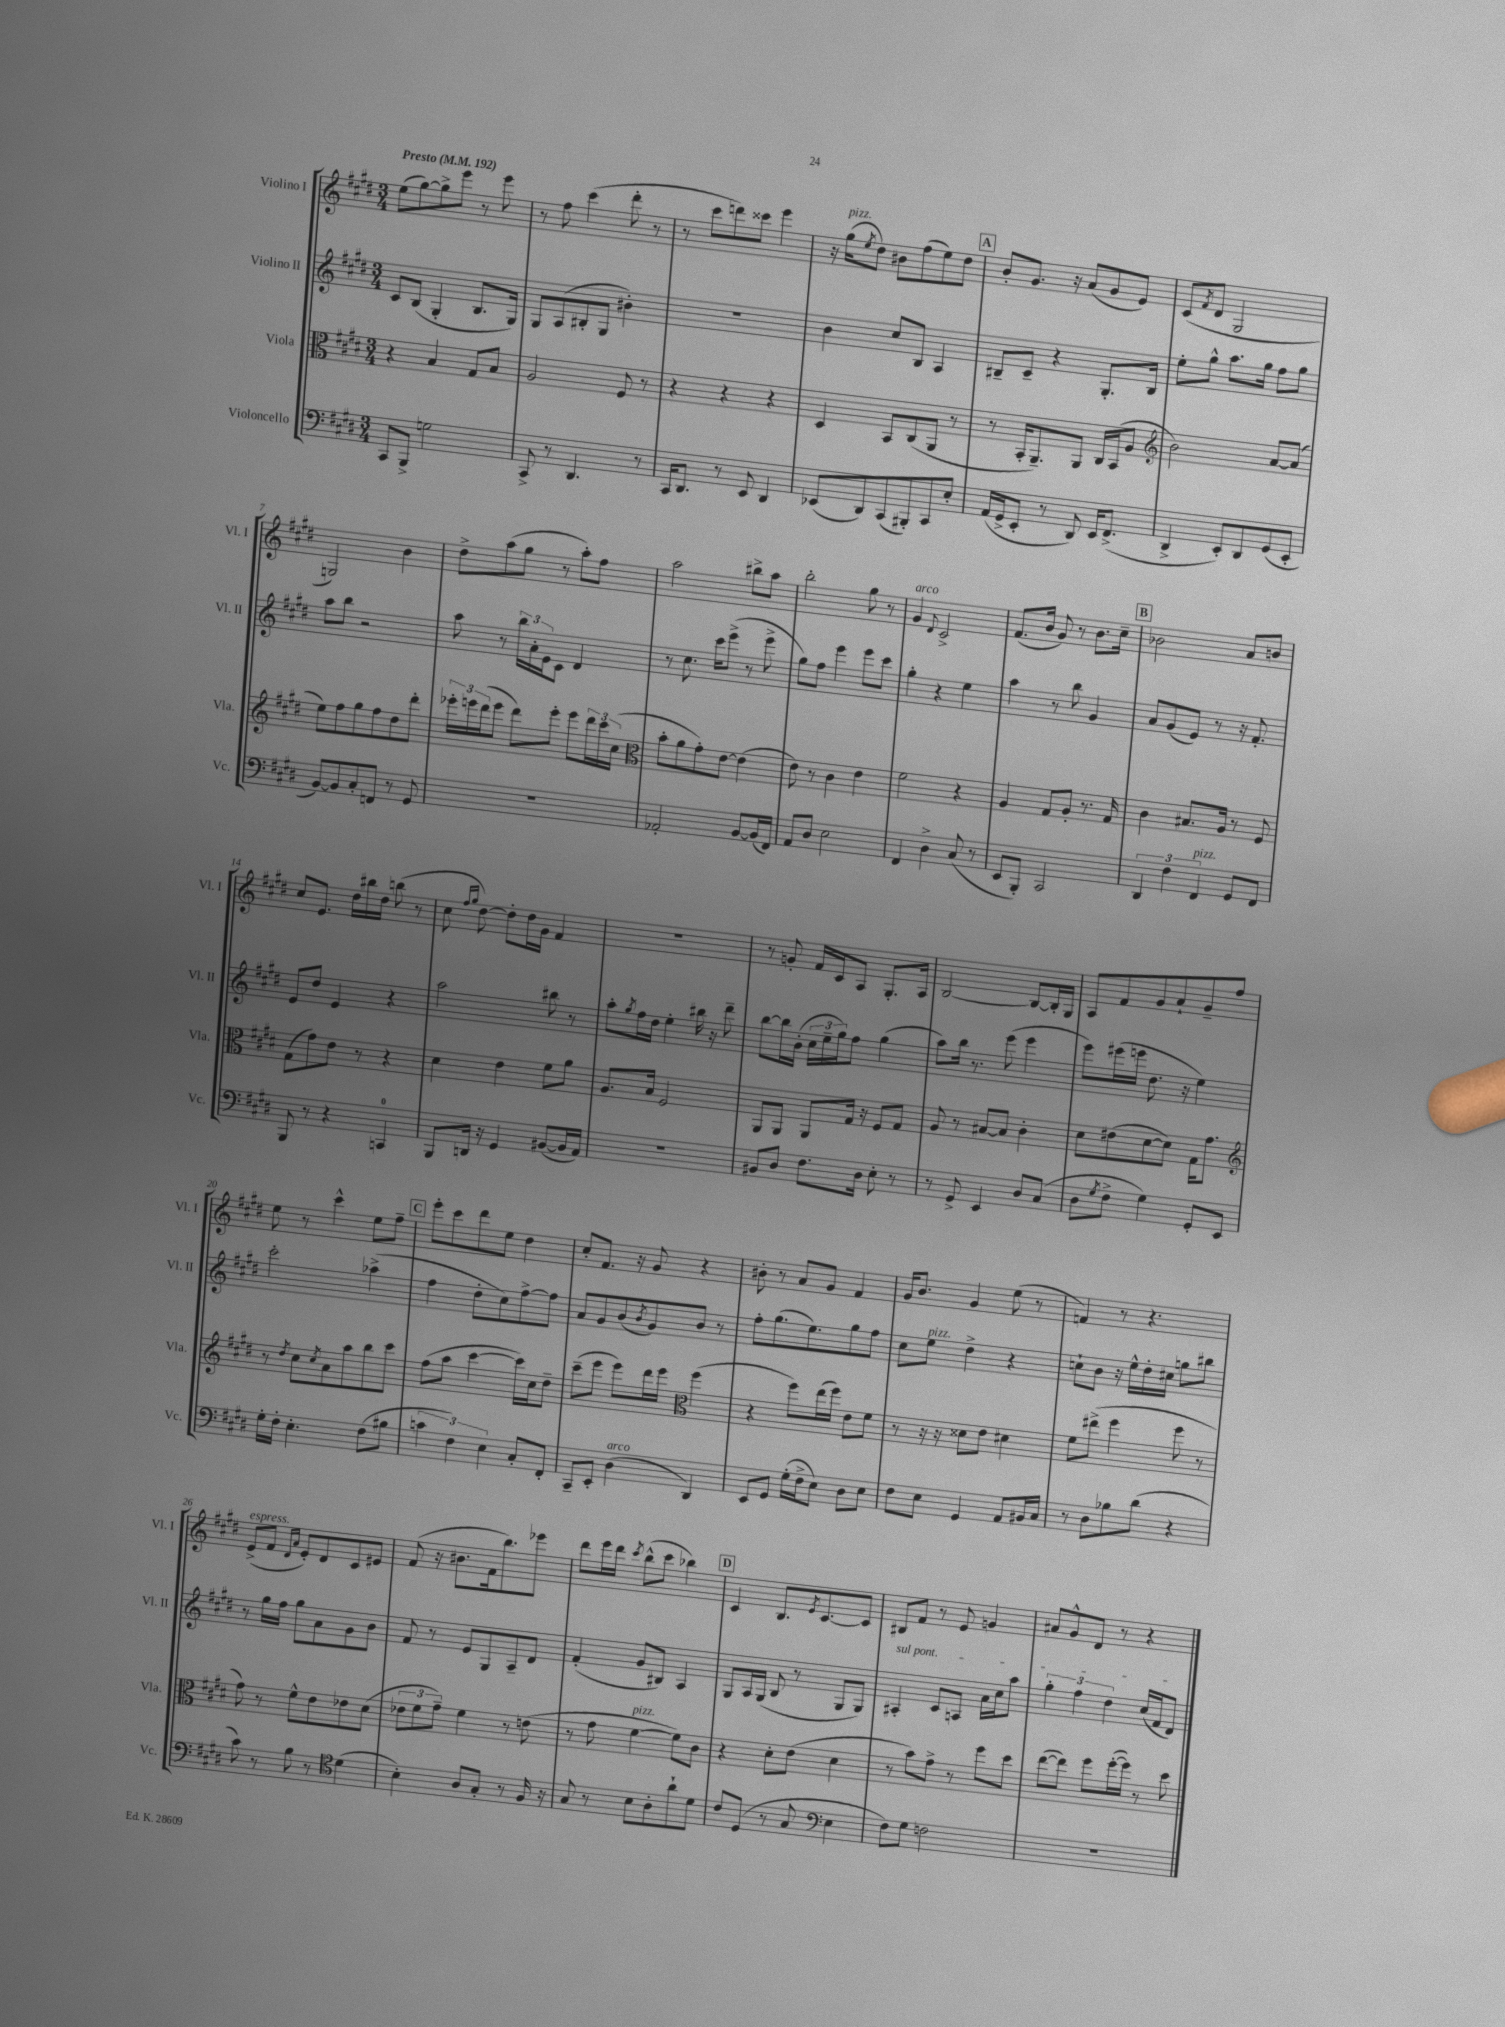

**kern	**kern	**kern	**kern
*staff4	*staff3	*staff2	*staff1
*clefF4	*clefC3	*clefG2	*clefG2
*k[f#c#g#d#]	*k[f#c#g#d#]	*k[f#c#g#d#]	*k[f#c#g#d#]
*M3/4	*M3/4	*M3/4	*M3/4
*MM192	*MM192	*MM192	*MM192
8CC#	4r	8c#	(8ee
8BBB^	.	(8B	[8gg#)
2G	4B	4G#'	8gg#^]
.	.	.	8eee
.	8G#	8.B	8r
.	8B	.	8eee
.	.	16G#)	.
=	=	=	=
8CC#^	2A	8G#	8r
8r	.	(8A	8ff#
4.DD#	.	8B#'	(4ccc#
.	.	8G#	.
.	8F#	4b#')	8ddd#'
8r	8r	.	8r
=	=	=	=
16CC#	4r	2.r	8r
8.DD#	.	.	.
.	.	.	8ccc#
8r	4r	.	8ddd)
8EE	.	.	8ccc##
4DD#	4r	.	4eee
=	=	=	=
(8EE-	4D#	4b	16r
.	.	.	(16gg#
.	.	.	8qee
8DD#)	.	.	8dd#)
(8CC#	8BB	8cc#	8b#
8BBB#')	(8C#	8B	(8ff#
8CC#	8AA	4A	8ee)
8E'	8r	.	8dd#
=	=	=	=
(16AA	8r	8B#~	8b'
16GG#^	.	.	.
8EE'	16BB'	8c#~	8.g#
.	8.AA~)	.	.
8r	.	4r	.
.	.	.	16r
8DD#)	8AA	.	(8a
16EE	16C#	8.G#'	8g#
(8.FF#^	(16BB	.	.
.	8A	.	8e)
.	.	16B#	.
=	=	=	=
*	*clefG2	*	*
4DD#^	2b)	8ee'	(8c#
.	.	.	8qf#
.	.	8gg#^^	8d#
8EE')	.	8.aa	2G#
8DD#	.	.	.
.	.	16gg#	.
(8GG#	[8a	8ff#	.
8EE'	(8a]	8gg#	.
=	=	=	=
[8BB)	8ee)	8aa	2G)
8BB]	8ff#	8bb	.
8C#'	8gg#	2r	.
8FF	8ff#	.	.
8r	8dd#	.	4b
8GG#	8ddd#'	.	.
=	=	=	=
2.r	24eee-'	8aa	8dd#^
.	24eee	.	.
.	(24ddd#	.	.
.	8eee	8r	(8aa
.	8ddd#)	24bb	8gg#
.	.	24a'	.
.	.	24e	.
.	8eee'	8c#	8r
.	8eee	4d#	8aa')
.	24ddd#	.	8ff#
.	24ccc#	.	.
.	(24cc#	.	.
=	=	=	=
*	*clefC3	*	*
2AA-'	8b'	8r	2aa
.	8a	8.cc#	.
.	8g#')	.	.
.	.	16ccc#	.
.	[8e	(8eee^	.
[8BB	(4e]	8r	8bb#^
(16BB]	.	8eee^	8aa
16FF#)	.	.	.
=	=	=	=
8AA	8e)	8gg#)	2bb'
8D#	8r	8ff#	.
2E	4c#	4eee	.
.	4e	8eee	8gg#
.	.	8ccc#	8r
=	=	=	=
4FF#	2f#	4gg#'	4g#
.	.	.	8qqd#
4D#^	.	4r	2c#^
(8C#	4r	4ee	.
8r	.	.	.
=	=	=	=
8EE	4A	4aa	(8.f#
8BBB')	.	.	.
.	.	.	16b
2CC#	8G#	8r	8g#)
.	8A'	8bb	8r
.	8.r	4g#	8.b
.	16G#	.	16cc#~
=	=	=	=
6DD#	4c#	8a	2b-
.	.	(8g#	.
6F#	.	.	.
.	8.B#	8e)	.
6FF#	.	.	.
.	.	8r	.
.	16A	.	.
8GG#	8r	16r	8a
.	.	8.f#'	.
8FF#	8F#	.	8b
=	=	=	=
8BBB	(8G#	8e	8cc#
8r	8g#)	8dd#	8.e
4r	8e	4e	.
.	.	.	16dd#
.	8r	.	16bb#
.	.	.	16dd#
4CC	4r	4r	(8bb
.	.	.	8r
=	=	=	=
8BBB	4d#	2aa	8cc#
.	.	.	16qqff#
.	.	.	16qqgg#
16DD	.	.	[8dd#)
16r	.	.	.
4GG#	4e	.	8dd#']
.	.	.	16dd#
.	.	.	16g#
([8BB#	8f#	8bb#	4f#
16BB#]	8a	8r	.
16AA)	.	.	.
=	=	=	=
2.r	8.A	8aa'	2.r
.	.	8qgg#	.
.	.	16ff#	.
.	16B	16dd#	.
.	2F#	4ee'	.
.	.	16bb#	.
.	.	16r	.
.	.	8ddd#~	.
=	=	=	=
8BB#	8AA	[8bb	8r
8D#	8AA	16bb]	8g'
.	.	(16b'	.
8.F#	8AA	24cc#	16f#
.	.	24ee~	.
.	.	.	16c#
.	.	24gg#)	.
.	16G#	8ff#	8A
16D#	16r	.	.
8E'	8F#	(4gg#	8.G#'
8r	8G#	.	.
.	.	.	16A
=	=	=	=
8r	8A	8aa)	[2B
8GG#^	8r	16bb	.
.	.	8.r	.
4EE	[8B#	.	.
.	8B#]	(8eee	.
8D#	4c#'	4eee	8B_
(8C#	.	.	16B']
.	.	.	16G#
=	=	=	=
8D#	8d#	8eee)	8A
8qG#	.	.	.
8F#^	(8e#	(16eee#	8f#
.	.	16eee	.
4G#)	[8d#	8.dd#	8g#
.	8d#])	.	8a`
.	.	16r	.
8GG#'	16G#	4ee)	8g#~
.	8.g#	.	.
8EE	.	.	8ff#
=	=	=	=
*	*clefG2	*	*
16G#'	8r	2ccc#'	8ee
16F#'	.	.	.
.	8qdd#	.	.
4.E'	8cc#	.	8r
.	8qcc#	.	.
.	8a	.	4ccc#^^
.	8aa	.	.
(8F#	8bb	(4aa-^	8ee
8B#	8ccc#	.	8ff#~
=	=	=	=
6c	(8ff#	4ff#	8eee'
.	8aa	.	8ccc#
6F#)	.	.	.
.	[4ccc#	8dd#'	8ddd#
6E	.	.	.
.	.	8cc#)	8ee
8C#'	16ccc#])	[8ff#^	4dd#
.	16cc#	.	.
8FF#'	8dd#~	8ff#]	.
=	=	=	=
8CC#~	(8ccc#~	8a	8cc#'
8EE'	8eee	8g#	8.f#
(4D#	8eee)	(8b	.
.	.	.	16r
.	.	8qb	.
.	16ddd#	8g#)	8g#
.	16eee	.	.
*	*clefC3	*	*
4DD#)	(4ff#	8b	4r
.	.	8r	.
=	=	=	=
8EE	4r	8ff#'	8b#'
8GG#	.	(8.gg#	8r
(16G#'	8ff#)	.	8a
16F#^	.	8.ee)	.
8E)	(16ee	.	8g#
.	16ff#)	.	.
8D#	8e	8gg#	4f#
8E	8f#	8ff#	.
=	=	=	=
8F#	8r	8cc#	16g#
.	.	.	8.b
8E	16r	8ee	.
.	16r	.	.
4GG#	8d##	4dd#^	4g#
.	8e	.	.
8AA	4d#	4r	(8ee
16BB#	.	.	8r
16C#	.	.	.
=	=	=	=
8r	8f#	8cc`	4f)
8D#	(8ee#^	8b	.
8B-	4ff#	16r	8r
.	.	16ee^^	.
(8d#	.	16dd#'	4.r
.	.	16cc#	.
4r	8ff#	8gg	.
.	8r	8bb#	.
=	=	=	=
8c#)	8g#)	8r	(8e^
8r	8r	16gg#	8f#
.	.	16ff#	.
.	.	.	16qqd#
.	.	.	16qqa
8B	8f#^^	8gg#	8e')
8r	8e	8a	8d#
*clefC4	*	*	*
(4d#	8e-	8g#	8c#
.	(8d#	8b	8e#
=	=	=	=
4B')	12e-	8f#	(8f#
.	12f#	.	.
.	.	8r	16r
.	12g#~)	.	.
.	.	.	8.b#
8A	4f#	8e	.
8G#'	.	8G#	16f#
.	.	.	8.bb)
8r	8r	8A~	.
16F#	(8e	8d#	8eee-
16r	.	.	.
=	=	=	=
8G#	8r	(4f#'	8ddd#
8r	8g#	.	16eee
.	.	.	16ddd#
.	.	.	8qccc#
8B	[4f#	8g#	(8bb^^
8A'	.	8B#)	8ccc#
8a`	8f#])	4A	4bb-)
8d#	8c#	.	.
=	=	=	=
8c#	4r	8G#	4c#
(8D#	.	16A	.
.	.	(16G#	.
8r	8d#'	8B	8.B
8G#	(8e	8r	.
.	.	.	8qe
.	.	.	[8.c#
*clefF4	*	*	*
4E	4d#	8G#	.
.	.	8G#)	8c#]
=	=	=	=
8F#)	8r	4A#'	8B#
8G#	8b)	.	8f#
2F	8g#^	8c#	8r
.	8r	8A	8e
.	8ff#	16a	4g
.	.	16cc#	.
.	8dd#	8aa	.
=	=	=	=
2.r	([8ee	6gg#'	8a#
.	8ee])	.	8g#^^
.	.	6ff#	.
.	8ff#	.	8d#
.	.	6dd#	.
.	([16ff#'	.	8r
.	16ff#])	.	.
.	8r	(16cc#	4r
.	.	16f#	.
.	8dd#	8d#)	.
==	==	==	==
*-	*-	*-	*-
